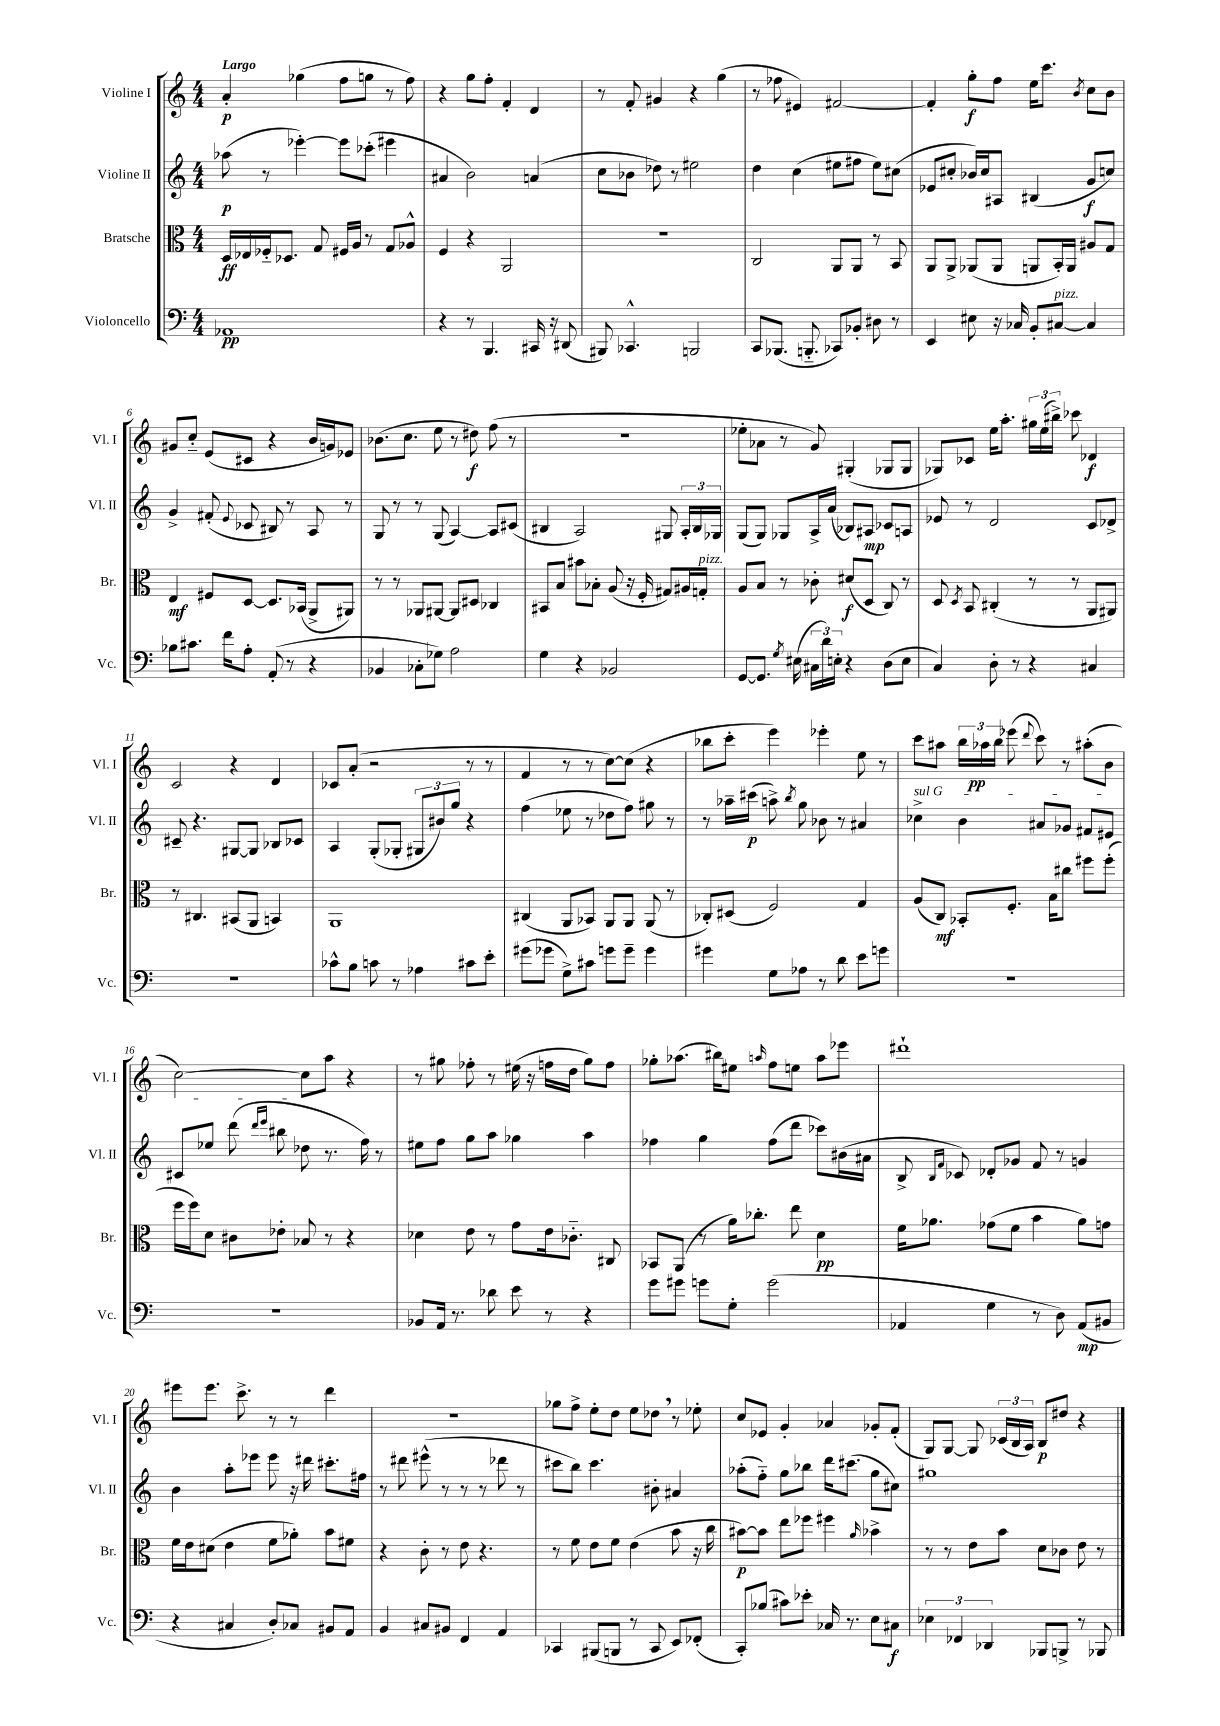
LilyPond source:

<<
\new StaffGroup <<
\new Staff = "s0" \with { instrumentName = "Violine I" shortInstrumentName = "Vl. I" } {
    \clef treble \key c \major \numericTimeSignature \time 4/4 \tempo "Largo"
    \autoBeamOff a'4-.\p ges''4( f''8[ g''8] r8 f''8) |
    r4 g''8[ f''8]-. f'4-. d'4 |
    r8 f'8-. gis'4 r4 g''4( |
    r8 fes''8 eis'4) fis'2~ |
    fis'4-. g''8[-.\f f''8] e''16[ c'''8.] \acciaccatura { b'8 } c''8[ b'8] |
    gis'8[ c''8]-_ e'8[( cis'8] r4 b'16[ g'16) ees'8] |
    bes'8.[( c''8.] e''8 r8 dis''8\f) f''8( r8 |
    R1 |
    ees''8[-. aes'8] r8 g'8) gis4-.( ges8[ ges8] |
    ges8[) ces'8] e''16[ a''8.]-. \tuplet 3/2 { gis''16[ e''16( bis''16]->) } ces'''8 des'4\f |
    c'2 r4 d'4 |
    ces'8[ a'8]-.( r2 r8 r8 |
    f'4 r8 r8 c''8[~) c''8]( r4 |
    bes''8[ c'''8]-. e'''4) ees'''4-. e''8 r8 |
    c'''8[ ais''8] \tuplet 3/2 { b''16[ aes''16\pp b''16] } ees'''8( \appoggiatura { d'''8 } c'''8) r8 ais''8[-.( b'8] |
    c''2~) c''8[ a''8] r4 |
    r8 gis''8 fes''8-. r8 eis''16( r16 f''16[ d''16] gis''8[) f''8] |
    ges''8[-. aes''8.]( bis''16[) eis''8] \grace { a''16 } f''8[ e''8] a''8[ ees'''8] |
    dis'''1-! |
    eis'''8[ eis'''8.] c'''8.-> r8 r8 d'''4 |
    R1 |
    ges''8[ f''8]-> e''8[-. d''8] e''8[ des''8] \breathe r8 ees''8-. |
    c''8[ ees'8] g'4-. aes'4 ges'8[-. f'8]-.( |
    g8[) g8]~ g8 \tuplet 3/2 { ces'16[( b16 a16]) } b8[\p dis''8] r4 \bar "|." |
}
\new Staff = "s1" \with { instrumentName = "Violine II" shortInstrumentName = "Vl. II" } {
    \clef treble \key c \major \numericTimeSignature \time 4/4
    \autoBeamOff aes''8\p( r8 ees'''4~-.) ees'''8[ ces'''8]-.( eis'''4 |
    ais'4 b'2) a'4( |
    c''8[ bes'8] des''8) r8 eis''2 |
    d''4 c''4( eis''8[ fis''8] eis''8[) cis''8]( |
    ees'8[ cis''8]-. bes'16[) cis''16 ais8] bis4( g'8[\f c''8]) |
    g'4-> fis'8-.( \appoggiatura { e'8 } ces'8 bis8) r8 a8 r8 |
    g8 r8 r8 g8( a4~) a8[ cis'8]( |
    bis4 a2) gis8 \tuplet 3/2 { a16[-. bis16 ges16] } |
    g8[( g8]) ges8[ a16-> a'16]( bes8[) ais8]\mp ces'8[ a8] |
    ees'8 r8 d'2 c'8[ des'8]-> |
    cis'8-- r4. gis8[~ gis8] bes8[ ces'8] |
    a4 g8[-.( ges8]-. \tuplet 3/2 { gis8[ bis'8) g''8] } r4 |
    f''4( ees''8 r8 des''8[ f''8]) gis''8 r8 |
    r8 aes''16[-- cis'''16]\p( a''8->) \acciaccatura { b''8 } g''8 bes'8 r8 ais'4 |
    \once \override TextSpanner.bound-details.left.text = \markup { \italic "sul G" } ces''4->\startTextSpan b'4 ais'8[ ges'8] fis'8[ eis'8] |
    cis'8[ ees''8] d'''8( \grace { d'''16[ e'''16] } bis''8 des''8\stopTextSpan r8. f''16) r8 |
    eis''8[ f''8] g''8[ a''8] ges''4 a''4 |
    fes''4 g''4 fes''8[( d'''8] ces'''8[) bis'16( ais'16] |
    b8-> \grace { b16[ f'16] } ces'8) des'8[-. ges'8] f'8 r8 g'4 |
    b'4 a''8[-. ees'''8] ees'''8 r16 dis'''16 cis'''8.[-. fis''16] |
    r8 dis'''8 eis'''8-^( r8 r8 r8 des'''8 r8 |
    cis'''8[ b''8]) cis'''4. bis'8-. ais'4 |
    aes''8[-.( f''8]-_) g''8[ bes''8] d'''16[ cis'''8.]( g''8[ cis''8]) |
    gis''1 \bar "|." |
}
\new Staff = "s2" \with { instrumentName = "Bratsche" shortInstrumentName = "Br." } {
    \clef alto \key c \major \numericTimeSignature \time 4/4
    \autoBeamOff d16[\ff ees16 fes16-_ des8.] g8 fis16[ a16] r8 g8[ aes8]-^ |
    f4 r4 a,2 |
    R1 |
    c2 a,8[ a,8] r8 b,8 |
    a,8[ a,8]-> aes,8[( aes,8] a,8[ b,16-.) a,16] ais8[ g8] |
    e4\mf fis8[ d8]~ d8.[ bes,16]( a,8[-> ais,8]) |
    r8 r8 aes,8[ ais,8]~ ais,8[ dis8] ces4 |
    bis,8[ b8] bis'8[ bes8]-. a8( r16 f16-. gis8[) ais16 g16]-.^\markup { \italic "pizz." } |
    a8[ b8] r8 ces'8-. dis'8[\f( d8] c8) r8 |
    d8 \acciaccatura { d8 } b,8 cis4-.( r8 r8 a,8[ ais,8]) |
    r8 cis4. bis,8[( a,8] b,4) |
    a,1 |
    cis4( a,8[ bes,8]) a,8[ a,8] a,8( r8 |
    ces8[-.) dis8]( f2) g4 |
    a8[( c8]\mf) bes,8[-. f8.]-. b16[ cis''8] fis''8[ fis''8]-.( |
    f''16[ f''16) d'8] cis'8[ ees'8]-. bes8 r8 r4 |
    des'4 e'8 r8 g'8[ e'16 ces'8.]-_ cis8 |
    bes,8[ a,8]( r8 a'16[) ces''8.]-. e''8 d'4\pp |
    f'16[ aes'8.] ges'8[( f'8] b'4 aes'8[) g'8] |
    f'16[ e'16 dis'8]( e'4 f'8[ aes'8]-.) b'8[ fis'8] |
    r4 c'8-. r8 e'8 r4. |
    r8 f'8 e'8[ f'8] e'4( b'8 r16 c''16 |
    bis'8[~\p) bis'8] e''8[ fes''8] fis''4 \grace { a'16 } bes'4-> |
    r8 r8 e'8[ b'8] d'8[ ces'8] e'8 r8 \bar "|." |
}
\new Staff = "s3" \with { instrumentName = "Violoncello" shortInstrumentName = "Vc." } {
    \clef bass \key c \major \numericTimeSignature \time 4/4
    \autoBeamOff aes,1\pp |
    r4 r8 b,,4. cis,16 r16 dis,8( |
    bis,,8) ces,4.-^ b,,2 |
    c,8[ bes,,8.]( b,,8.-_ ces,8[) bes,8]-. dis8 r8 |
    e,4 eis8 r16 ces16 b,8[-. cis8]~^\markup { \italic "pizz." } cis4 |
    bes8[ cis'8.] f'16[ a8]-. a,8-.( r8 r4 |
    bes,4 ces8[-. ges8]) a2 |
    g4 r4 bes,2 |
    g,8[~ g,8.] \acciaccatura { g8 } eis16( \tuplet 3/2 { cis16[ d'16) e16]-. } r4 d8[( e8] |
    c4) d8-. r8 r4 cis4 |
    R1 |
    ces'8[-^ b8] c'8 r8 aes4 cis'8[ e'8]-. |
    gis'8[( ges'8] g8[->) cis'8] g'8[ g'8]-- g'4 |
    gis'4 g8[ aes8] r8 d'8 e'8[ g'8] |
    R1 |
    R1 |
    bes,8[ a,16] r8. des'8 e'8 r8 r4 |
    g'8[ gis'8] g'8[ g8]-. g'2( |
    aes,4 g4 r8 d8) aes,8[\mp( bis,8] |
    r4 cis4 d8[-.) ces8] bis,8[ a,8] |
    b,4 cis8[ bis,8] f,4 a,4 |
    ces,4 bis,,8[( b,,8] r8 ces,8 e,8[) fes,8]-.( |
    c,8[-.) bes8]( cis'8[) ees'8]-. ces16 r8. e8[ cis8]\f |
    \tuplet 3/2 { ees4 fes,4 des,4 } bes,,8[ b,,8]-> r8 bes,,8 \bar "|." |
}
>>
>>
